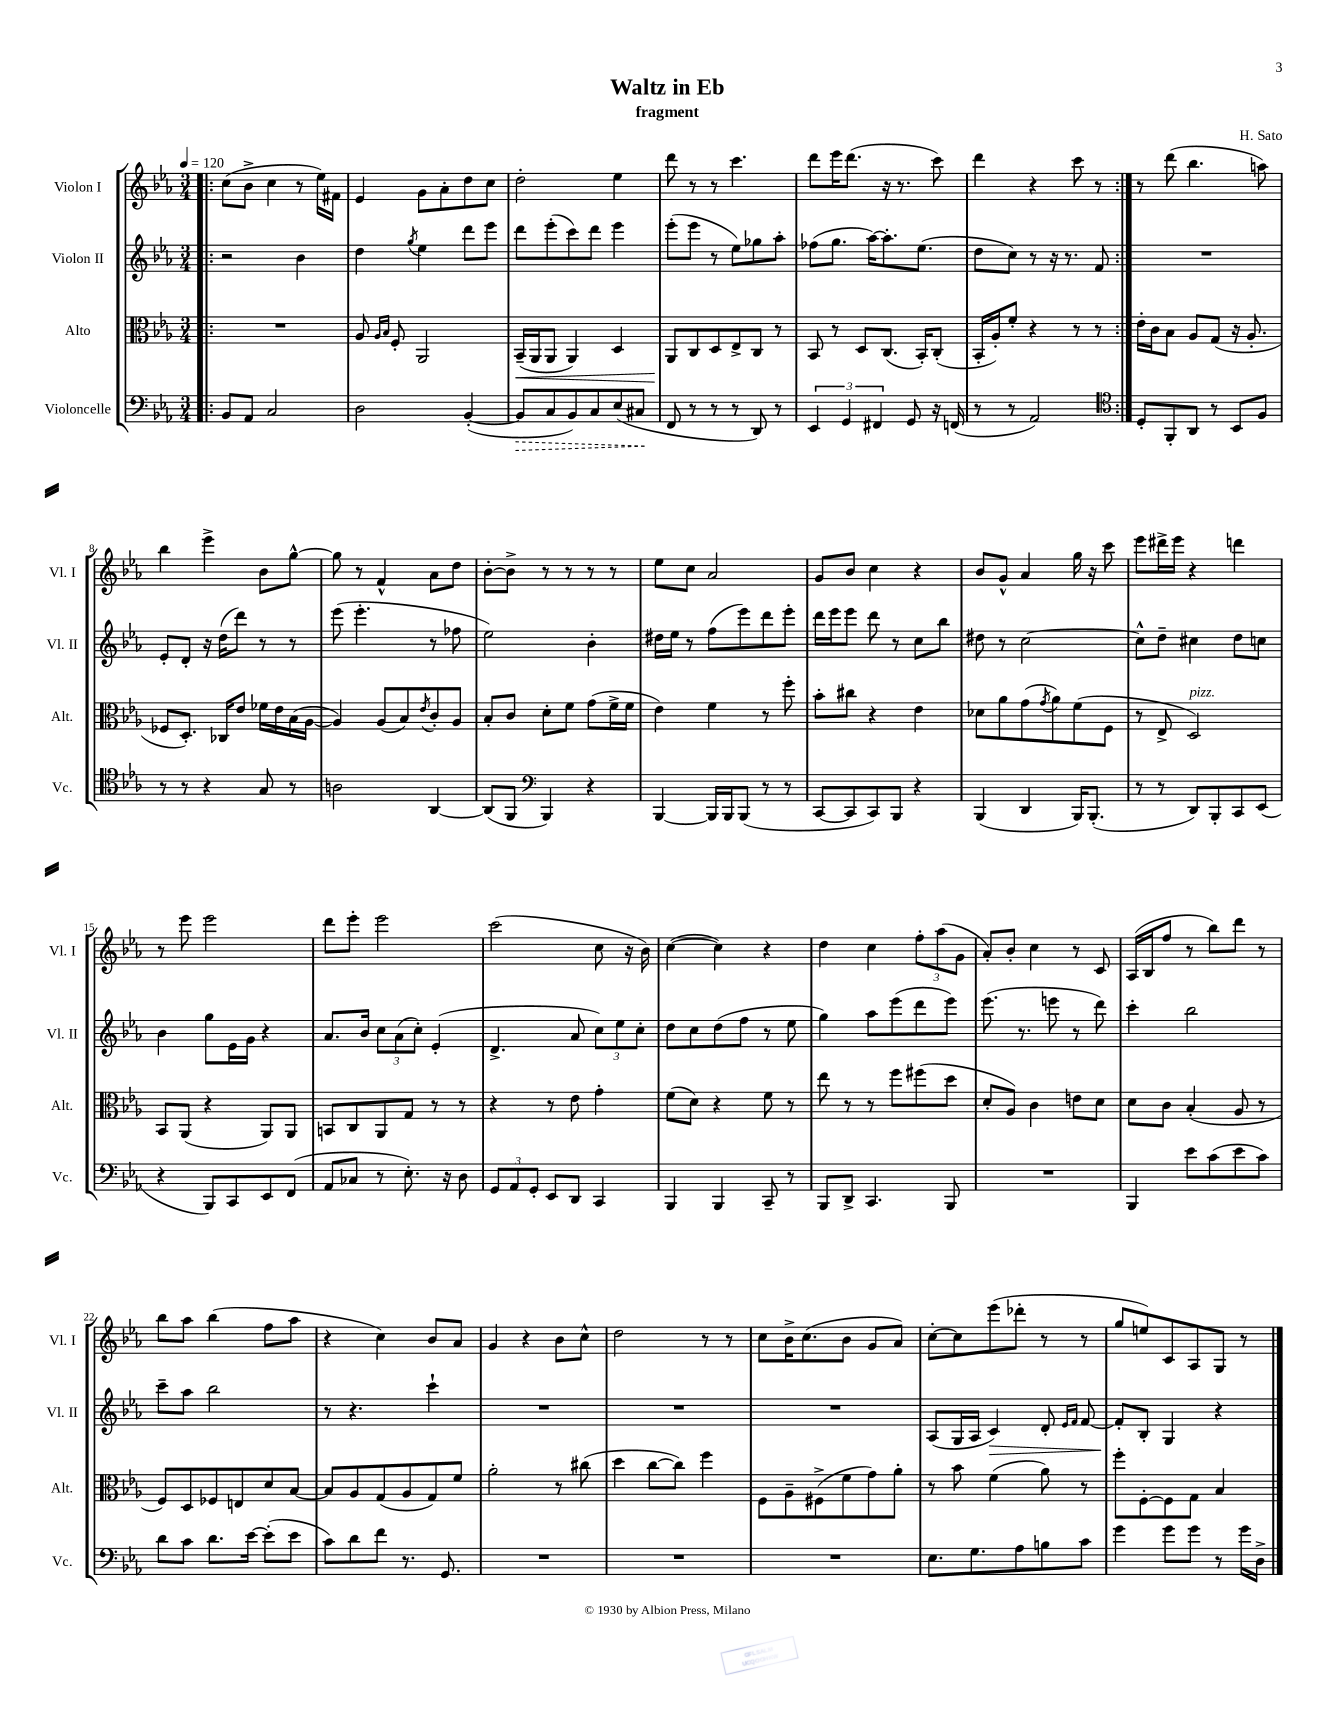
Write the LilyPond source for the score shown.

\header { title = "Waltz in Eb" composer = "H. Sato" subtitle = "fragment" }
<<
\new StaffGroup <<
\new Staff = "s0" \with { instrumentName = "Violon I" shortInstrumentName = "Vl. I" } {
    \clef treble \key ees \major \numericTimeSignature \time 3/4 \tempo 4 = 120
    \repeat volta 2 { \bar ".|:" c''8( bes'8-> c''4 r8 ees''16) fis'16 |
    ees'4 g'8 aes'8-. d''8 c''8 |
    d''2-. ees''4 |
    d'''8 r8 r8 c'''4. |
    d'''8 ees'''16 d'''8.( r16 r8. c'''8) |
    d'''4 r4 c'''8 r8 | }
    r8 d'''8( bes''4. a''8) |
    bes''4 ees'''4-> bes'8 g''8~-^ |
    g''8 r8 f'4-^ aes'8 d''8 |
    bes'8~-. bes'8-> r8 r8 r8 r8 |
    ees''8 c''8 aes'2 |
    g'8 bes'8 c''4 r4 |
    bes'8 g'8-^ aes'4 g''16 r16 c'''8 |
    ees'''8 dis'''16-> ees'''16 r4 d'''4 |
    r8 ees'''8 ees'''2 |
    d'''8 ees'''8-. ees'''2 |
    c'''2( c''8 r16 bes'16) |
    c''4~( c''4) r4 |
    d''4 c''4 \tuplet 3/2 { f''8-. aes''8( g'8 } |
    aes'8-.) bes'8-. c''4 r8 c'8 |
    aes16( bes16 f''8 r8 bes''8) d'''8 r8 |
    bes''8 aes''8 bes''4( f''8 aes''8 |
    r4 c''4) bes'8 aes'8 |
    g'4 r4 bes'8 c''8-^ |
    d''2 r8 r8 |
    c''8 bes'16-> c''8.( bes'8 g'8 aes'8) |
    c''8~-. c''8 ees'''8( des'''8-. r8 r8 |
    g''8 e''8) c'8 aes8 g8 r8 \bar "|." |
}
\new Staff = "s1" \with { instrumentName = "Violon II" shortInstrumentName = "Vl. II" } {
    \clef treble \key ees \major \numericTimeSignature \time 3/4
    \repeat volta 2 { \bar ".|:" r2 bes'4 |
    d''4 \acciaccatura { g''8 } ees''4 d'''8 ees'''8 |
    d'''8 ees'''8-.( c'''8) d'''8 ees'''4 |
    ees'''8-.( ees'''8 r8 ees''8) ges''8 aes''8-. |
    fes''8( g''8. aes''16~) aes''8.-. ees''8.( |
    d''8 c''8) r8 r16 r8. f'8 | }
    R2. |
    ees'8-. d'8-. r16 d''16( d'''8) r8 r8 |
    ees'''8( ees'''4.-. r8 fes''8 |
    ees''2) bes'4-. |
    dis''16 ees''16 r8 f''8( ees'''8) d'''8 ees'''8-. |
    d'''16 ees'''16 ees'''8 d'''8 r8 c''8 bes''8 |
    dis''8 r8 c''2~ |
    c''8-^ d''8-- cis''4 d''8 c''8 |
    bes'4 g''8 ees'16 g'16 r4 |
    aes'8. bes'16 \tuplet 3/2 { c''8 aes'8( c''8-.) } ees'4-.( |
    d'4.-> aes'8 \tuplet 3/2 { c''8) ees''8 c''8-. } |
    d''8 c''8 d''8( f''8 r8 ees''8 |
    g''4) aes''8 ees'''8( d'''8 ees'''8) |
    ees'''8.( r8. e'''8 r8 d'''8) |
    c'''4-. bes''2 |
    c'''8-- aes''8 bes''2 |
    r8 r4. c'''4-! |
    R2. |
    R2. |
    R2. |
    aes8( g16 aes16 c'4\>) d'8-. \grace { ees'16 f'16 } f'8~ |
    f'8-.\! bes8-. g4 r4 \bar "|." |
}
\new Staff = "s2" \with { instrumentName = "Alto" shortInstrumentName = "Alt." } {
    \clef alto \key ees \major \numericTimeSignature \time 3/4
    \repeat volta 2 { \bar ".|:" R2. |
    aes8 \grace { aes16 bes16 } f8-. aes,2 |
    bes,16--\<( aes,16 aes,8 aes,4) d4 |
    aes,8\! c8 d8 ees8-> c8 r8 |
    bes,8 r8 d8 c8.( bes,16-.) c8-.( |
    bes,16-. aes16-.) f'8-. r4 r8 r8 | }
    ees'16-. c'16 bes8 aes8 g8( r16 aes8.-. |
    fes8 d8.-.) ces16 ees'8 fes'16 ees'16 bes16( aes16~ |
    aes4) aes8( bes8) \acciaccatura { ees'8 } c'8-. aes8 |
    bes8-. c'8 d'8-. f'8 g'8( f'16-> f'16 |
    ees'4) f'4 r8 f''8-. |
    bes'8-. cis''8 r4 ees'4 |
    des'8 aes'8 g'8( \acciaccatura { g'8 } aes'8) f'8( f8 |
    r8 ees8-> d2^\markup { \italic "pizz." }) |
    bes,8 aes,8( r4 aes,8) aes,8 |
    b,8 c8 aes,8 g8 r8 r8 |
    r4 r8 ees'8 g'4-. |
    f'8( d'8) r4 f'8 r8 |
    ees''8 r8 r8 f''8 fis''8( d''8 |
    d'8-. aes8) c'4 e'8 d'8 |
    d'8 c'8 bes4-.( aes8 r8 |
    f8) d8 fes8 e8 d'8 bes8~ |
    bes8 aes8 g8( aes8 g8) f'8 |
    aes'2-. r8 cis''8( |
    d''4 c''8~ c''8) f''4 |
    f8 aes8-- fis8->( f'8 g'8) aes'8-. |
    r8 bes'8 f'4( aes'8) r8 |
    f''8-. f8~-. f8 g8 bes4 \bar "|." |
}
\new Staff = "s3" \with { instrumentName = "Violoncelle" shortInstrumentName = "Vc." } {
    \clef bass \key ees \major \numericTimeSignature \time 3/4
    \repeat volta 2 { \bar ".|:" bes,8 aes,8 c2 |
    d2 bes,4~-.( |
    \once \override Hairpin.style = #'dashed-line bes,8\> c8 bes,8) c8 ees8( cis8\! |
    f,8 r8 r8 r8 d,8) r8 |
    \tuplet 3/2 { ees,4 g,4 fis,4 } g,8 r16 f,16( |
    r8 r8 aes,2) | }
    \clef tenor d8-. f,8-. aes,8 r8 bes,8 f8 |
    r8 r8 r4 g8 r8 |
    a2 aes,4~ |
    aes,8( f,8 \clef bass bes,,4) r4 |
    bes,,4~ bes,,16 bes,,16 bes,,8( r8 r8 |
    c,8~ c,8 c,8) bes,,8 r4 |
    bes,,4( d,4 bes,,16) bes,,8.-.( |
    r8 r8 d,8) bes,,8-. c,8 ees,8( |
    r4 bes,,8) c,8 ees,8 f,8( |
    aes,8 ces8 r8 ees8.-.) r16 d8 |
    \tuplet 3/2 { g,8 aes,8 g,8-. } ees,8 d,8 c,4 |
    bes,,4 bes,,4 c,8-- r8 |
    bes,,8 d,8-> c,4. bes,,8 |
    R2. |
    bes,,4 ees'8 c'8( ees'8 c'8) |
    d'8 c'8 d'8. ees'16~ ees'8-.( ees'8 |
    c'8) d'8 f'8 r8. g,8. |
    R2. |
    R2. |
    R2. |
    ees8. g8. aes8 b8 c'8 |
    g'4 g'8 g'8 r8 g'16 d16-> \bar "|." |
}
>>
>>
